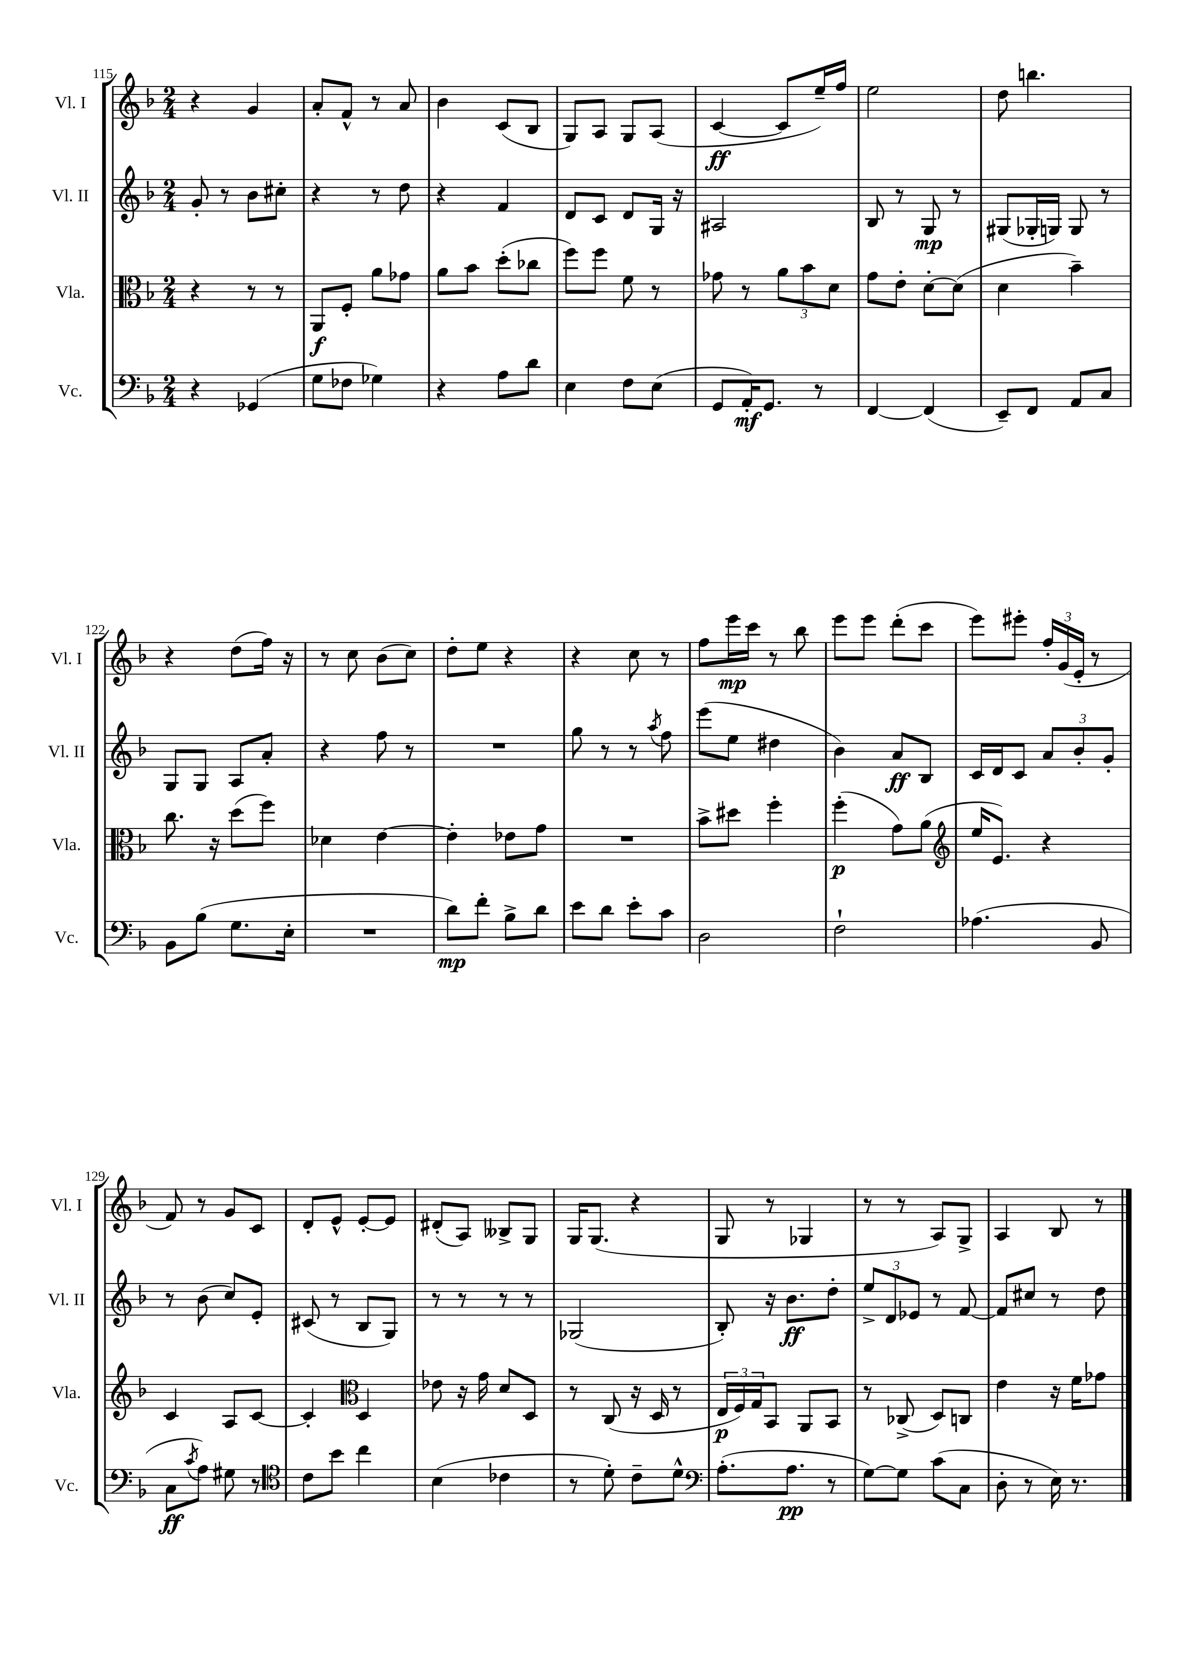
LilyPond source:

<<
\new StaffGroup <<
\new Staff = "s0" \with { instrumentName = "Vl. I" shortInstrumentName = "Vl. I" } {
    \clef treble \key f \major \numericTimeSignature \time 2/4
    r4 g'4 |
    a'8-. f'8-^ r8 a'8 |
    bes'4 c'8( bes8 |
    g8) a8 g8 a8( |
    c'4~\ff c'8 e''16--) f''16 |
    e''2 |
    d''8 b''4. |
    r4 d''8( f''16) r16 |
    r8 c''8 bes'8( c''8) |
    d''8-. e''8 r4 |
    r4 c''8 r8 |
    f''8 e'''16\mp c'''16 r8 bes''8 |
    e'''8 e'''8 d'''8-.( c'''8 |
    e'''8) eis'''8-. \tuplet 3/2 { f''16-. g'16( e'16-. } r8 |
    f'8) r8 g'8 c'8 |
    d'8-. e'8-^ e'8~-. e'8 |
    dis'8-.( a8) beses8-> g8 |
    g16 g8.( r4 |
    g8 r8 ges4 |
    r8 r8 a8) g8-> |
    a4 bes8 r8 \bar "|." |
}
\new Staff = "s1" \with { instrumentName = "Vl. II" shortInstrumentName = "Vl. II" } {
    \clef treble \key f \major \numericTimeSignature \time 2/4
    g'8-. r8 bes'8 cis''8-. |
    r4 r8 d''8 |
    r4 f'4 |
    d'8 c'8 d'8 g16 r16 |
    ais2 |
    bes8 r8 g8\mp r8 |
    gis8( ges16-. g16) g8 r8 |
    g8 g8 a8 a'8-. |
    r4 f''8 r8 |
    R2 |
    g''8 r8 r8 \acciaccatura { a''8 } f''8 |
    e'''8( e''8 dis''4 |
    bes'4) a'8\ff bes8 |
    c'16 d'16 c'8 \tuplet 3/2 { a'8 bes'8-. g'8-. } |
    r8 bes'8( c''8) e'8-. |
    cis'8( r8 bes8 g8) |
    r8 r8 r8 r8 |
    ges2( |
    bes8-.) r16 bes'8.\ff d''8-. |
    \tuplet 3/2 { e''8-> d'8 ees'8 } r8 f'8~ |
    f'8 cis''8 r8 d''8 \bar "|." |
}
\new Staff = "s2" \with { instrumentName = "Vla." shortInstrumentName = "Vla." } {
    \clef alto \key f \major \numericTimeSignature \time 2/4
    r4 r8 r8 |
    a,8\f f8-. a'8 ges'8 |
    a'8 bes'8 d''8-.( ces''8 |
    f''8) f''8 f'8 r8 |
    ges'8 r8 \tuplet 3/2 { a'8 bes'8 d'8 } |
    g'8 e'8-. d'8~-. d'8( |
    d'4 bes'4--) |
    c''8. r16 d''8( f''8) |
    des'4 e'4~ |
    e'4-. ees'8 g'8 |
    R2 |
    bes'8-> dis''8 f''4-. |
    f''4-.\p( g'8) a'8( |
    \clef treble e''16 e'8.) r4 |
    c'4 a8 c'8~ |
    c'4-. \clef alto d4 |
    ees'8 r16 g'16 d'8 d8 |
    r8 c8( r16 d16 r8 |
    \tuplet 3/2 { e16\p f16) g16 } bes,8 a,8 bes,8 |
    r8 ces8->( d8) c8 |
    e'4 r16 f'16 ges'8 \bar "|." |
}
\new Staff = "s3" \with { instrumentName = "Vc." shortInstrumentName = "Vc." } {
    \clef bass \key f \major \numericTimeSignature \time 2/4
    r4 ges,4( |
    g8 fes8 ges4) |
    r4 a8 d'8 |
    e4 f8 e8( |
    g,8 a,16-.\mf) g,8. r8 |
    f,4~ f,4( |
    e,8--) f,8 a,8 c8 |
    bes,8 bes8( g8. e16-. |
    R2 |
    d'8\mp) f'8-. bes8-> d'8 |
    e'8 d'8 e'8-. c'8 |
    d2 |
    f2-! |
    aes4.( bes,8 |
    c8\ff \acciaccatura { c'8 } a8) gis8 r8 |
    \clef tenor c'8 bes'8 c''4 |
    bes4( ces'4 |
    r8 d'8-.) c'8-- d'8-^ |
    \clef bass a8.-.( a8.\pp r8 |
    g8~) g8 c'8( c8 |
    d8-. r8 e16) r8. \bar "|." |
}
>>
>>
\layout { \context { \Score currentBarNumber = #115 } }
